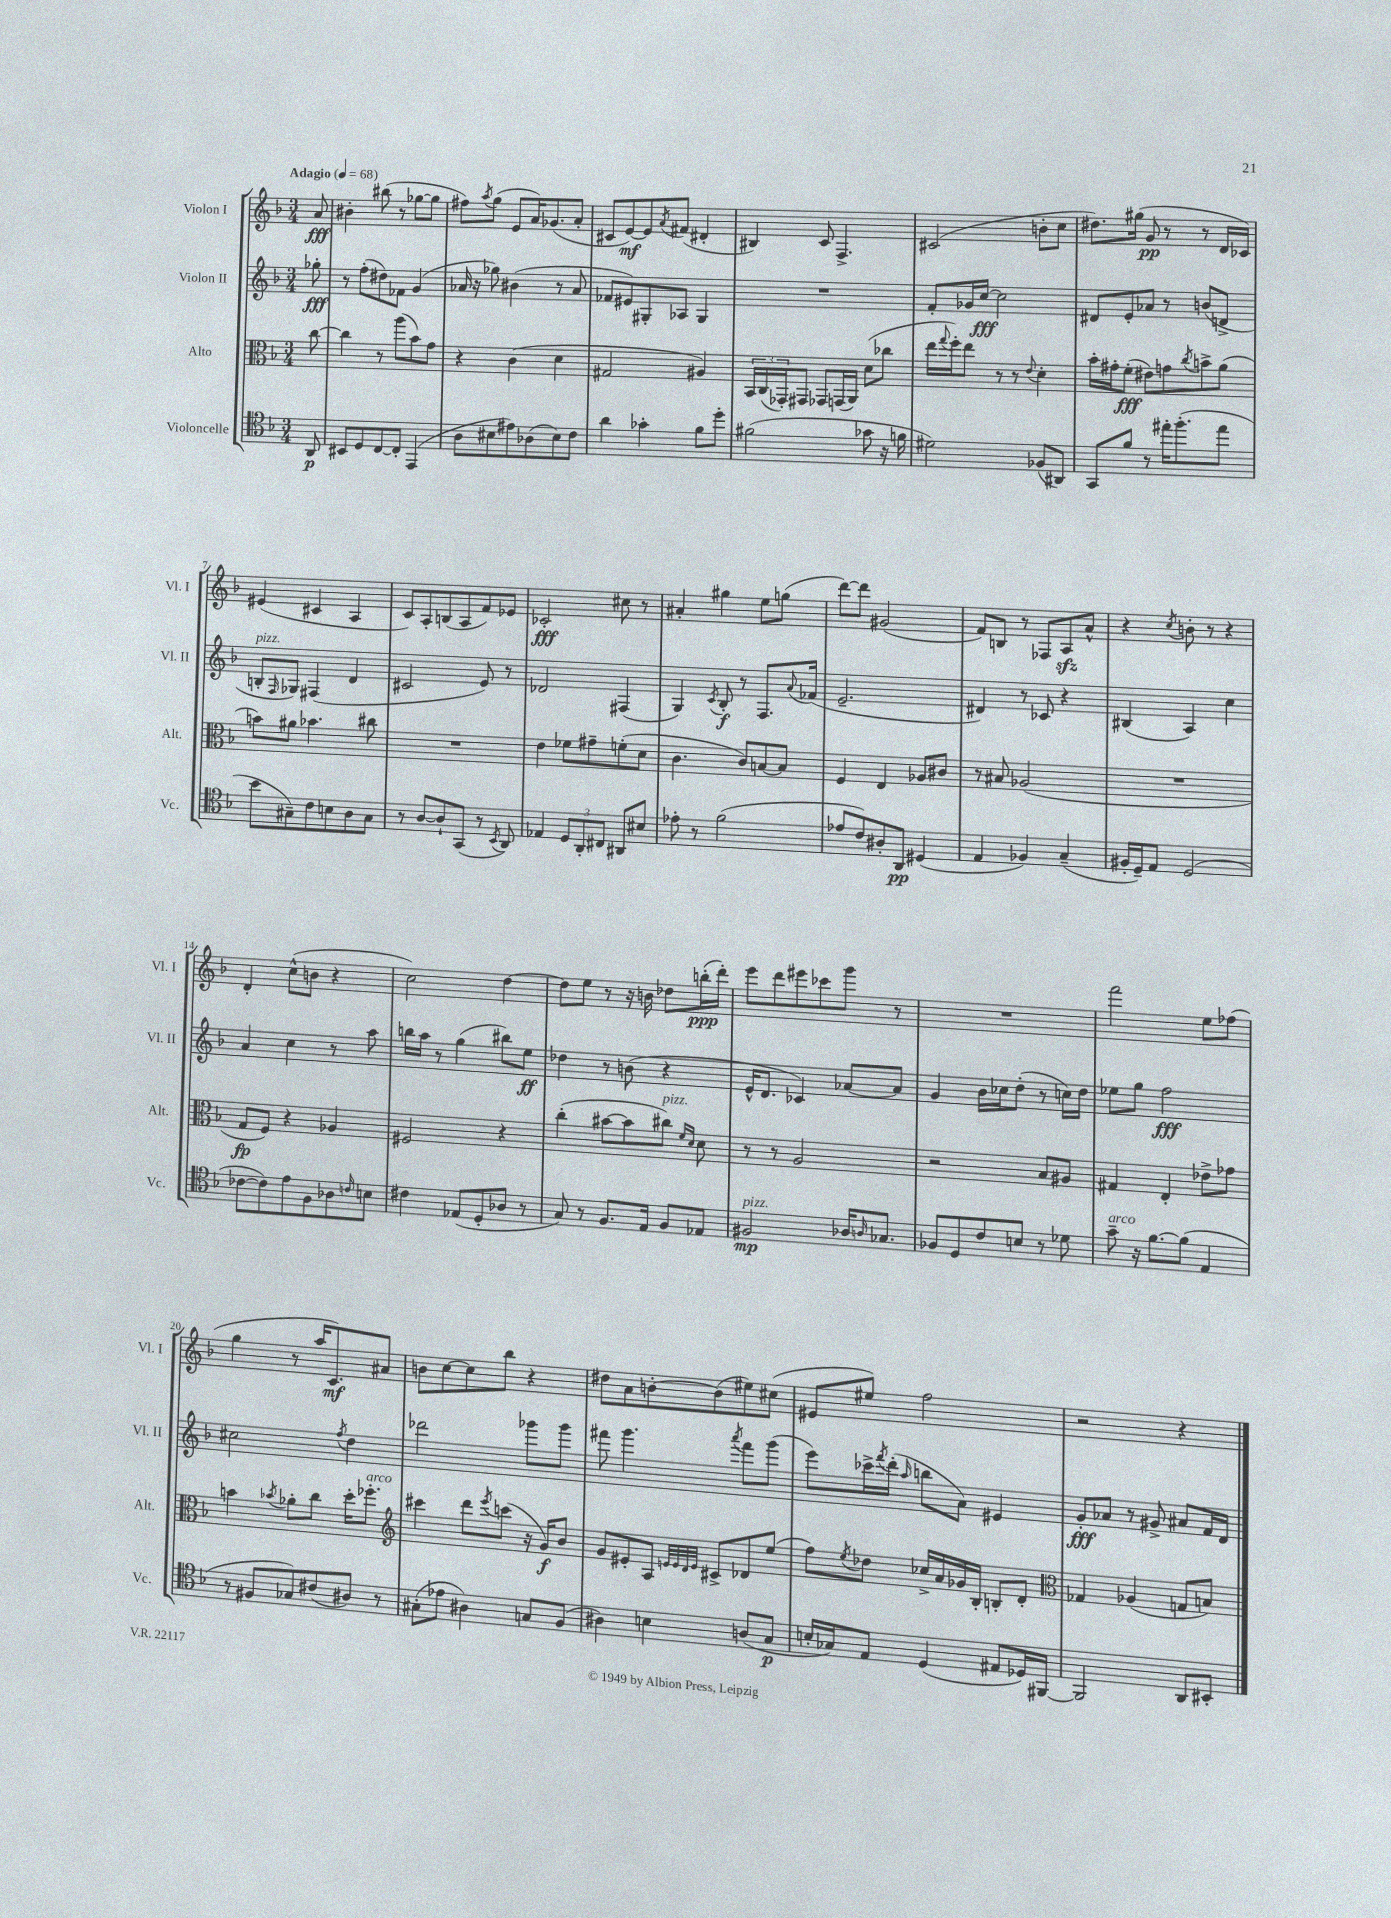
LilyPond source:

<<
\new StaffGroup <<
\new Staff = "s0" \with { instrumentName = "Violon I" shortInstrumentName = "Vl. I" } {
    \clef treble \key f \major \numericTimeSignature \time 3/4 \partial 8 \tempo "Adagio" 4 = 68
    a'8\fff |
    bis'4-. bis''8( r8 ges''8~ ges''8 |
    fis''8) \acciaccatura { a''8 } g''8( e'8 a'16) ges'8.( a'8-. |
    cis'8 e'8~\mf) e'8 \acciaccatura { a'8 } fis'8( dis'4-. |
    bis4) c'8 f4.-> |
    cis'2( b'8-. c''8 |
    dis''8.) gis''16( g'8\pp r8 r8 d'16 ces'16) |
    eis'4( cis'4 a4 |
    c'8) a8-. b8( a8 f'8) ees'8 |
    ces'2-.\fff cis''8 r8 |
    ais'4-. gis''4 e''8 g''8( |
    d'''8~) d'''8 gis'2( |
    f'8) b8 r8 fes8 a8\sfz a'8-^ |
    r4 \acciaccatura { c''8 } b'8-. r8 r4 |
    d'4-. c''8-^( b'8 r4 |
    c''2) d''4~ |
    d''8 e''8 r8 r16 b'16 des''8 b''16-.\ppp( d'''16-.) |
    e'''8 d'''8 eis'''8 ces'''8 g'''8 r8 |
    R2. |
    f'''2 e''8 fes''8( |
    g''4 r8 a''16 c'8.\mf) ais'8 |
    b'8 c''8~ c''8 bes''8 r4 |
    dis''8 a'8 b'8~-. b'8( eis''8) cis''8( |
    eis'8 eis''8) f''2 |
    r2 r4 \bar "|." |
}
\new Staff = "s1" \with { instrumentName = "Violon II" shortInstrumentName = "Vl. II" } {
    \clef treble \key f \major \numericTimeSignature \time 3/4 \partial 8
    ges''8-.\fff |
    r8 f''8-.( dis''8) fes'8 g'4( |
    aes'16 r16 ges''8) bis'4( r8 aes'8 |
    fes'8 eis'8) gis8-. aes8 gis4 |
    R2. |
    f'8-. ges'16 c''16~\fff c''2 |
    dis'8 e'8-. aes'8 r8 b'8( d'8-> |
    b8-.^\markup { \italic "pizz." } \grace { f16 } ges8) fis4( d'4 |
    cis'2 e'8) r8 |
    des'2 fis4( |
    g4) \acciaccatura { c'8 } bes8-.\f r8 f8. \appoggiatura { a'8 } fes'16( |
    e'2.-- |
    dis'4) r8 ces'8 r4 |
    bis4( a4) c''4 |
    a'4 c''4 r8 a''8 |
    b''16 a''16 r8 g''4( bis''8) e''8\ff |
    des''4 r8 b'8( r4 |
    e'16-^ d'8. ces'4) aes'8~ aes'8 |
    g'4 bes'16 ces''16 d''8-.( r8 c''16) d''16 |
    ees''8 g''8 f''2\fff |
    cis''2 \acciaccatura { f''8 } d''4 |
    des'''2 ges'''8 ges'''8 |
    fis'''8 g'''4. \acciaccatura { a'''8 } fis'''8 g'''8( |
    e'''8) ces'''16-> \acciaccatura { f'''8 } d'''16-.( \grace { a''16 } b''8 a'8) eis'4 |
    g'8-.\fff aes'8 r8 gis'8-> ais'8 f'16 d'16 \bar "|." |
}
\new Staff = "s2" \with { instrumentName = "Alto" shortInstrumentName = "Alt." } {
    \clef alto \key f \major \numericTimeSignature \time 3/4 \partial 8
    c''8~ |
    c''4 r8 a''8( bes'8) g'8 |
    r4 c'4( d'4 |
    gis2 ais4) |
    \tuplet 3/2 { bes,16 c16( ges,16-.) } gis,8 ges,8 g,16( a,16) d'8( ces''8 |
    e''16 \appoggiatura { g''8 } f''16-.) e''8 r8 r8 \appoggiatura { e'8 } d'4-. |
    bes'16-. gis'16-. f'8-.\fff( eis'8) g'8 \acciaccatura { c''8 } b'8-> a'8( |
    b'8) ais'8 bes'4. cis''8 |
    R2. |
    e'4 fes'8 gis'8-- f'8-.( d'8 |
    c'4. c'8) b8~ b8 |
    f4 e4 aes8 cis'8 |
    r8 bis8 aes2( |
    R2. |
    g8\fp f8) r4 aes4 |
    fis2 r4 |
    c''4-.( bis'8~ bis'8 cis''8^\markup { \italic "pizz." }) \grace { f'16 d'16 } d'8 |
    r8 r8 a2 |
    r2 bes8 ais8 |
    gis4 e4-. ees'8-> ges'8 |
    b'4 \acciaccatura { bes'8 } aes'8-. c''8 d''16-. fes''8.-.^\markup { \italic "arco" } |
    \clef treble cis'''4 d'''8 \acciaccatura { e'''8 } c'''8( r16 g'16\f) bes'8 |
    g'8 eis'8-. a8 \grace { e'32 e'32 d'32 e'32 } cis'8-> des'8 e''8( |
    f''8) \acciaccatura { e''8 } des''8 ces''16-> a'16 ges'16 bes16-. b8-. d'8-. |
    \clef alto ges4 aes4( g8 b8) \bar "|." |
}
\new Staff = "s3" \with { instrumentName = "Violoncelle" shortInstrumentName = "Vc." } {
    \clef tenor \key f \major \numericTimeSignature \time 3/4 \partial 8
    a,8\p |
    bis,8 d8 c8~ c8-. e,4( |
    a8 bis8 eis'8) aes8( bis8) c'8 |
    a'4 ges'4-. f'8 d''8-. |
    fis'2( ges'8 r16 f'16 |
    dis'2) fes8( ais,8) |
    g,8 f'8 r8 eis''16-. f''8.-.( eis''8 |
    bes'8 gis8--) c'8 b8 a8 gis8 |
    r8 a8~ a8-! g,8( r8 \acciaccatura { bes,8 } a,8) |
    ees4 \tuplet 3/2 { d8 a,8-. cis8 } ais,8 bis8 |
    ees'8-. r8 f'2( |
    ees'8 c'8) ais8-. a,8\pp dis4( |
    e4 fes4) g4--( |
    fis16-. d16--) e8 d2( |
    ces'8~ ces'8) e'8 f8 aes8 \grace { c'16 } b8 |
    cis'4 ees8( d8-. aes8 r8 |
    g8) r8 f8. e16 f8 ees8 |
    fis2\mp^\markup { \italic "pizz." } aes16 \grace { a16 } ges8. |
    fes8 d8 c'8 b8 r8 des'8 |
    g'8--^\markup { \italic "arco" } r16 f'8.~ f'8( e4 |
    r8 fis8 ges8) cis'8( ais8) r8 |
    gis8-.( ees'8 ais4) g8 f8( |
    ais4) b4 a8( g8\p |
    b16-. ges16) e8 d4( eis8 des16) fis,16~ |
    fis,2 a,8 bis,8-. \bar "|." |
}
>>
>>
